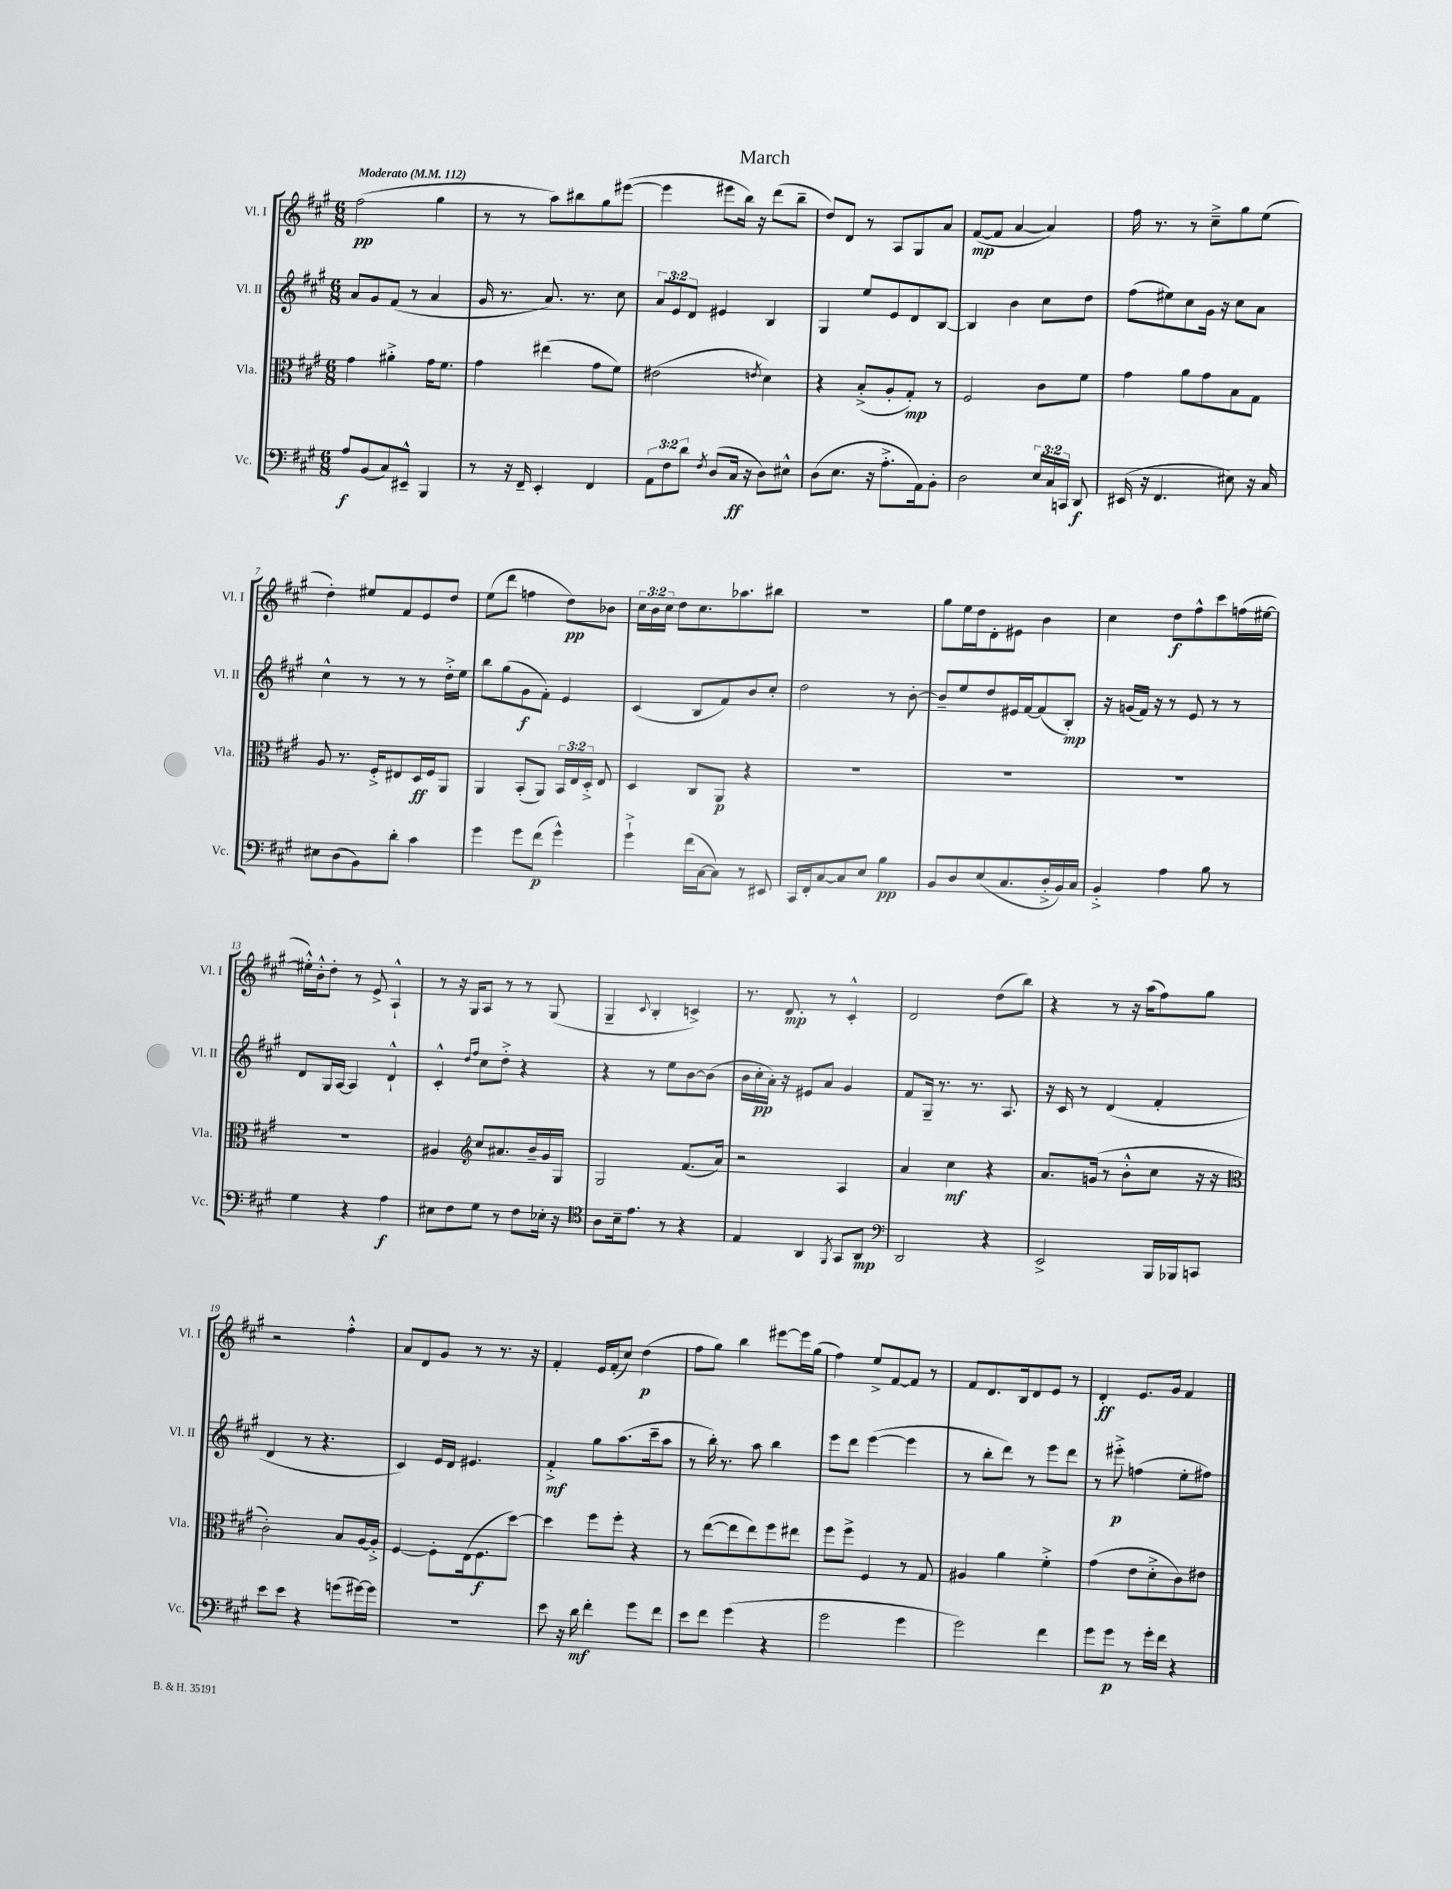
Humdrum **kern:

**kern	**kern	**kern	**kern
*staff4	*staff3	*staff2	*staff1
*clefF4	*clefC3	*clefG2	*clefG2
*k[f#c#g#]	*k[f#c#g#]	*k[f#c#g#]	*k[f#c#g#]
*M6/8	*M6/8	*M6/8	*M6/8
*MM112	*MM112	*MM112	*MM112
8A/L	4g#\	8a/L	(2ff#\
(8BB/	.	8g#/	.
8C#/)	4a#'^\	(8f#/J	.
8EE#~^^/J	.	8r	.
4BBB/	16g#\LK	4a/	4gg#\
.	8.f#\J	.	.
=	=	=	=
8r	4g#\	16g#/	8r
.	.	8.r	.
16r	.	.	8r
16FF#~/	.	.	.
4EE'/	(4ee#\	8.a/)	8aa\L)
.	.	.	8bb#\
.	.	8.r	.
4FF#/	8g#\L	.	8gg#\
.	8f#\J)	8cc#\	([8eee#\J
=	=	=	=
12AA\L	(2e#\	12a/L	4eee#\]
12F#\	.	12e/	.
12d\J	.	12d/J	.
8qF#/	.	.	.
(8D/L	.	4e#/	8eee#\L
16C#/Jk	.	.	16bb\Jk)
16r	.	.	16r
.	8qe/	.	.
8D\L)	4d\)	4B/	(8ddd\L
8E#^^\J	.	.	8bb~\J
=	=	=	=
(8D\L	4r	4G#/	8dd/L)
8.E\J	.	.	8d/J
.	(8B'^/L	8ee/L	8r
16r	.	.	.
8.A'^\L	8A'/	8e/	8A/L
.	8G#'/J)	8d/	8G#/
16AA\k)	.	.	.
8BB'\J	8r	[8B/J	8a/J
=	=	=	=
2D\	2F#/	4B/]	([8f#/L
.	.	.	8f#/]J
.	.	4b\	[4a/
24E/LL	8c#\L	8cc#\L	4a/])
24C#/	.	.	.
24CC/JJ	.	.	.
8DD/	8f#\J	8dd\J	.
=	=	=	=
(16EE#/	4g#\	(8ff#\L	16ff#\
16r	.	.	8.r
4.FF#/	.	8ee#\)	.
.	8a\L	8cc#\	8r
.	8g#\	16g#\Jk	8cc#~^\L
.	.	16r	.
8E#\)	8B\	8cc#\L	8gg#\
16r	8G#\J	8a\J	(8ee\J
16C#/	.	.	.
=	=	=	=
8E#\L	8A/	4cc#^^\	4dd'\)
(8D\	8.r	.	.
8BB\)	.	8r	8ee#/L
.	16F#'^/LK	.	.
8d'\J	8E#/	8r	8f#/
4c#\	16D/L	8r	8e/
.	16F#/J	.	.
.	8AA/J	16dd'^\LL	8dd/J
.	.	16ee\JJ	.
=	=	=	=
4g#\	4AA/	8bb\L	(8ee\L
.	.	(8gg#\	8ddd\J
8g#\L	(8BB'/L	8g#\	4ff\
(8f#\J	8AA/J)	8f#'\J)	.
4g#^^\)	24BB/LL	4e/	8dd\L)
.	24E/	.	.
.	24D'^/JJ	.	.
.	8E/	.	8b-\J
=	=	=	=
4g#`^\	4D/	(4c#/	24cc#\LL
.	.	.	24b\
.	.	.	24cc#\JJ
.	.	.	8dd\L
(16f#\LL	8C#/L	8B/L	8.cc#\
[16C#\J	.	.	.
8C#\]J)	8AA/J	8f#/)	.
.	.	.	8.aa-\
8r	4r	8b/	.
8EE#/	.	8cc#'/J	8bb#\J
=	=	=	=
16CC#/LL	2.r	2dd\	2.r
16FF#'/J	.	.	.
[8C#/	.	.	.
8C#/]	.	.	.
8E/J	.	.	.
4B\	.	8r	.
.	.	[8b'\	.
=	=	=	=
8BB/L	2.r	8b~/]L	8gg#\L
8D/	.	8ee/	16ee\L
.	.	.	16dd\J
(8E/	.	8dd/	8d'\
8.C#/	.	16e#/L	8e#\J
.	.	[16f#/J	.
.	.	(8f#/]	4b\
16D'^/L	.	.	.
16BB/)	.	8B'/J)	.
16C#/JJ	.	.	.
=	=	=	=
4BB'^/	2.r	16r	4cc#\
.	.	(16g/LL	.
.	.	16f#/JJ)	.
.	.	16r	.
4A\	.	8r	8dd\L
.	.	8e/	8ff#^^\
8B\	.	8r	8ccc#\
8r	.	8r	(16ff\L
.	.	.	[16ee#\JJ
=	=	=	=
4G#\	2.r	8d/L	16ee#'^^\]LL)
.	.	.	16b'^^\J
.	.	16G#/L	8dd'\J
.	.	[16A/JJ	.
4r	.	4A/]	8r
.	.	.	8e^/
4A\	.	4d`^^/	4A`^^/
=	=	=	=
8E#\L	4A#/	4c#'^^/	8r
8F#\	.	.	16r
.	.	.	16G#/LK
*	*clefG2	*	*
.	.	16qqdd/LL	.
.	.	16qqff#/JJ	.
8G#\J	8cc#/L	8cc#\L	8A/J
8r	8.a#/	8dd'^\J	8r
8F#\L	.	4r	8r
.	16b~/L	.	.
16E-'\Jk	16g#/	.	(8G#/
16r	16G#/JJ	.	.
=	=	=	=
*clefC4	*	*	*
8A\L	2G#/	4r	4G#~/
16B~\k	.	.	.
8.e\J	.	.	.
.	.	.	8qqc#/
.	.	8r	4B'/
8r	.	8ee\L	.
4r	(8.f#/L	[8b\	4c^/)
.	.	(8b\]J	.
.	16a/Jk)	.	.
=	=	=	=
4E/	2r	16b\LL	8.r
.	.	16cc#'\	.
.	.	16a'\JJ)	.
.	.	16r	8.d/
4AA/	.	8e#/L	.
.	.	8a/J	8r
8qFF#/	.	.	.
8GG#/L	4A/	4g#/	4c#'^^/
8AA/J	.	.	.
=	=	=	=
*clefF4	*	*	*
2DD/	4a/	8f#/L	2d/
.	.	16G#~/Jk	.
.	.	8.r	.
.	4cc#\	.	.
.	.	8.r	.
4r	4r	.	(8dd\L
.	.	8.A/	.
.	.	.	8bb\J)
=	=	=	=
2EE^/	8.a/L	16r	4r
.	.	16c#/	.
.	.	8r	.
.	(16g/Jk	.	.
.	8r	(4d/	8r
.	8b'^^\L	.	16r
.	.	.	(16aa\LK
16BBB/LL	8cc#\J	4f#'/	8ff#\)
16BBB-/J	.	.	.
8CC/J	16r	.	8gg#\J
.	16r	.	.
=	=	=	=
*	*clefC3	*	*
8e\L	2c#'\)	4d/	2r
8e\J	.	.	.
4r	.	8r	.
.	.	4.r	.
(8g\L	8B/L	.	4ff#'^^\
[16g#\L)	[16A/L	.	.
16g#\]JJ	16A'^/]JJ	.	.
=	=	=	=
2.r	[4F#/	4c#/)	8a/L
.	.	.	8d/
.	8F#'\]L	16e/LL	8g#/J
.	.	16d/JJ	.
.	(16E\k	4.e#/	8r
.	8.F#\	.	.
.	.	.	8.r
.	[8dd\J)	.	.
.	.	.	16r
=	=	=	=
8e\	4dd\]	4f#'^/	4f#'/
16r	.	.	.
16d\	.	.	.
4f#'\	8ff#\L	8gg#\L	16e/LL
.	.	.	(16f#'/J
.	8ff#'\J	(8.aa\	8cc#/J)
8g#\L	4r	.	(4dd\
.	.	16ccc#~\k	.
8f#\J	.	8aa\J	.
=	=	=	=
8e\L	8r	8r	8ff#\L
8f#\J	([8ee\L	16bb'\)	8gg#\J)
.	.	8.r	.
(4g#\	8ee\]	.	4bb\
.	8ee\)	8aa\	.
4r	8ff#\	4bb\	[8eee#\L
.	8ee#\J	.	16eee#\]L
.	.	.	(16gg#\JJ
=	=	=	=
2g#\	8ff#\L	8eee\L	4ff#\)
.	8ff#^\J	8ddd\J	.
.	4F#/	([4eee\	8ee^/L
.	.	.	[8f#/
4g#\	8r	4eee\]	8f#/]J
.	8G#/	.	8r
=	=	=	=
2g#\)	4A#/	8r	8f#/L
.	.	8bb'\L	8.d/
.	4a\	8ddd\J)	.
.	.	.	16B/k
.	.	8r	8d/
4f#\	4f#'^\	8eee\L	8e/J
.	.	8ddd\J	8r
=	=	=	=
8g#\L	(4g#\	8r	4d'/
8g#\J	.	8eee#'^\	.
8r	8e\L	(4ff\	8.e/L
16g#'\LL	8d'^\	.	.
16f#\JJ	.	.	16g#/Jk
4r	8c#\)	8ee'\L	4f#/
.	8e#\J	8ff#\J)	.
==	==	==	==
*-	*-	*-	*-
